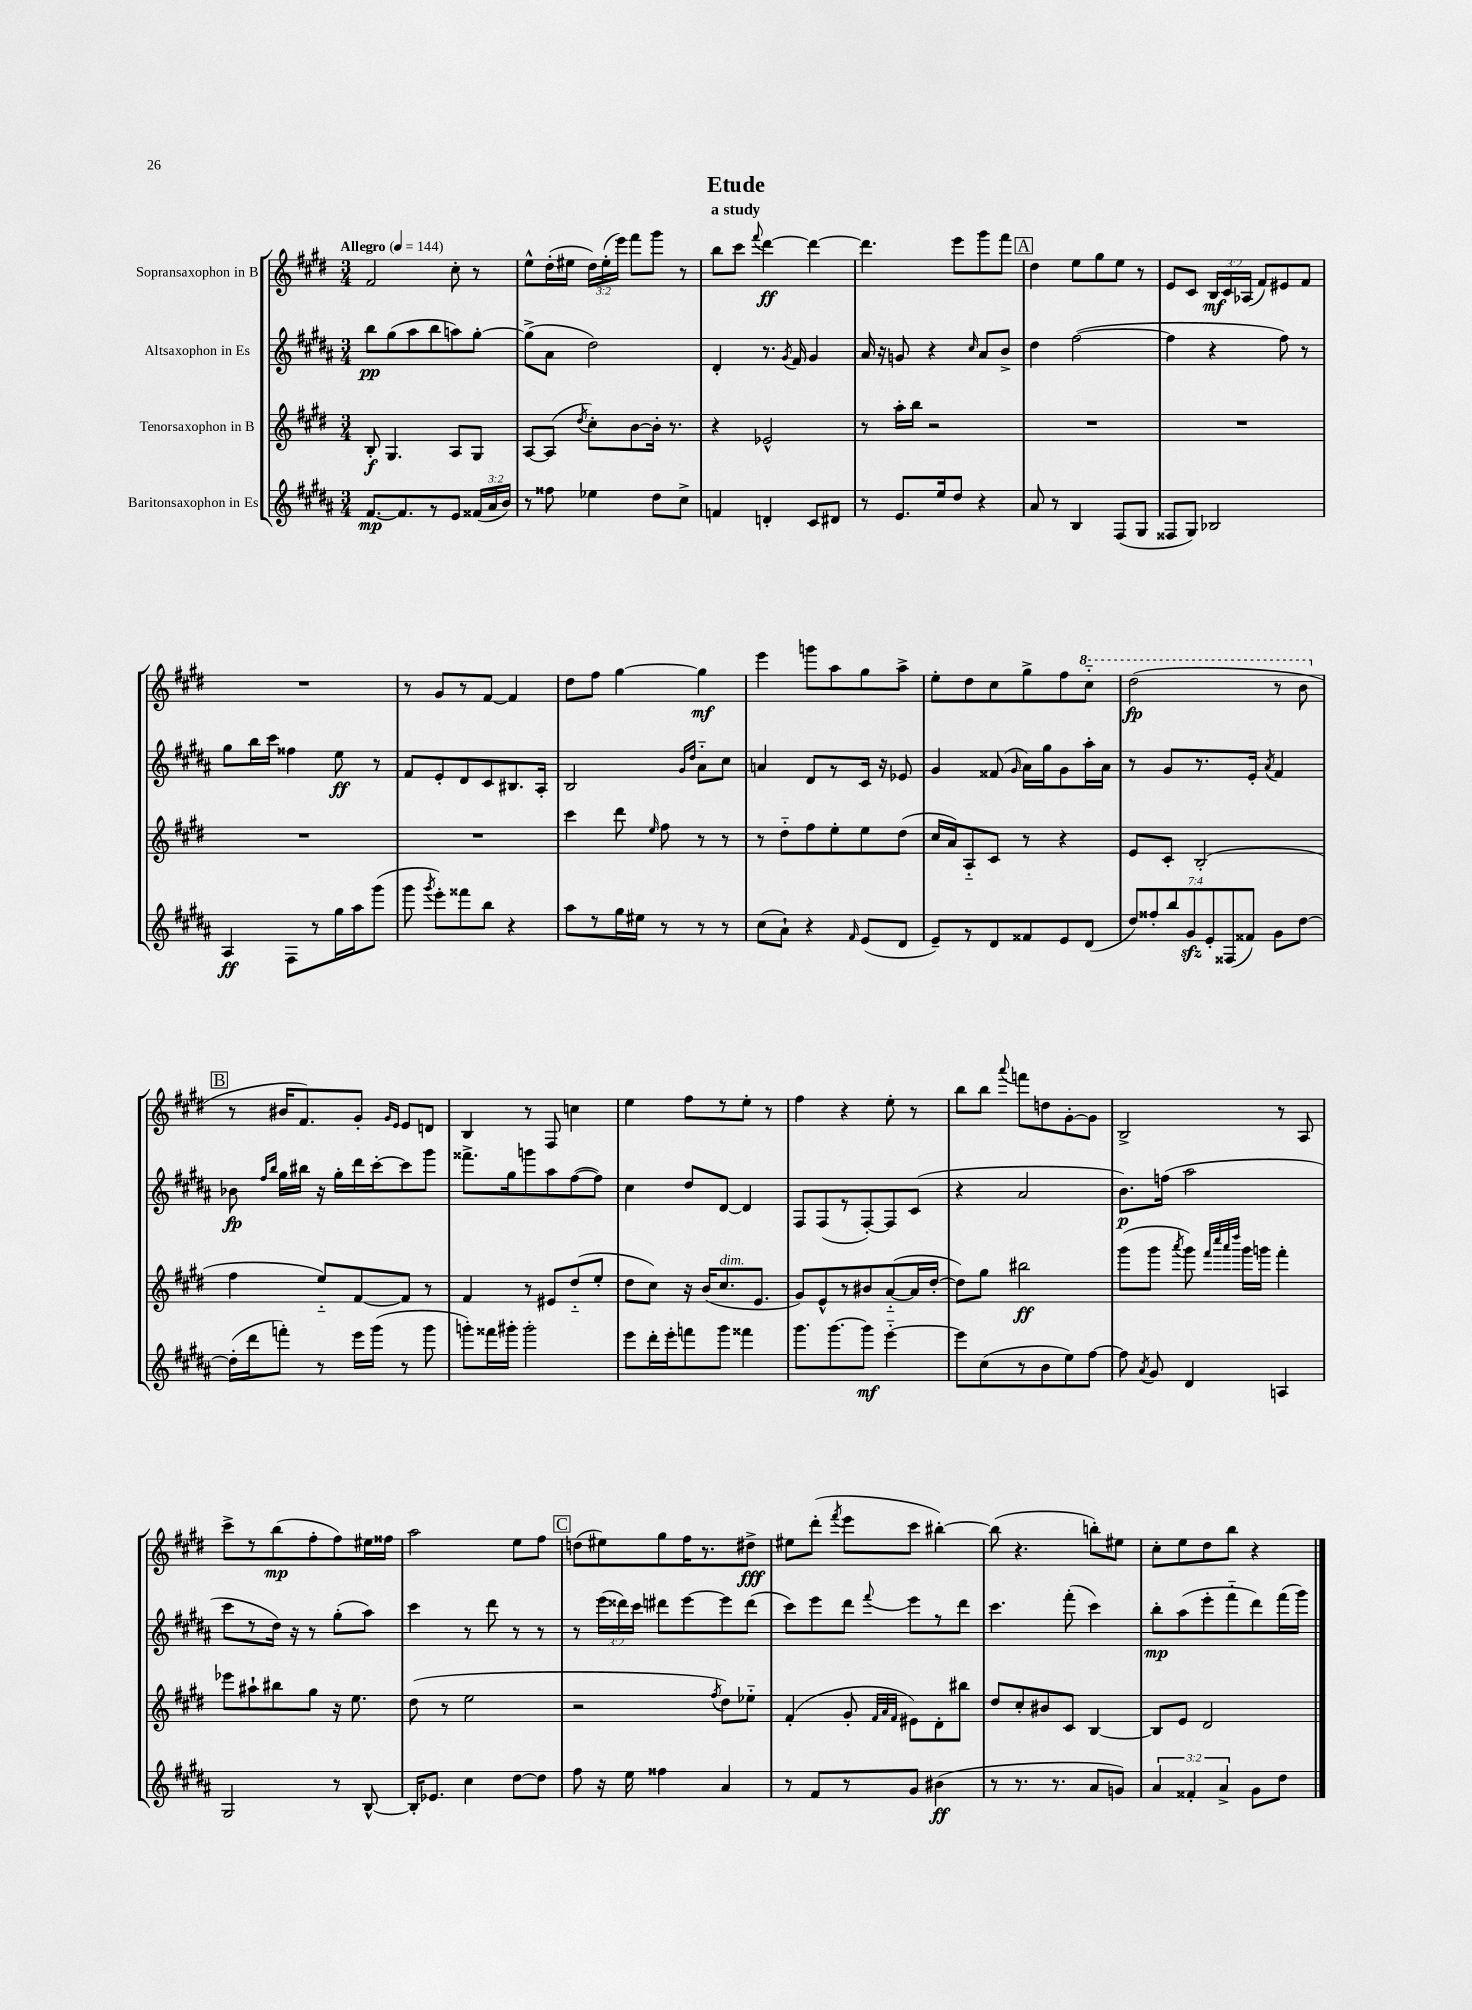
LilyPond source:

\header { title = "Etude" subtitle = "a study" }
<<
\new StaffGroup <<
\new Staff = "s0" \with { instrumentName = "Sopransaxophon in B" } {
    \clef treble \key e \major \numericTimeSignature \time 3/4 \override Staff.TupletNumber.text = #tuplet-number::calc-fraction-text \tempo "Allegro" 4 = 144
    \autoBeamOff fis'2 cis''8-. r8 |
    e''8[-^ dis''16-.( eis''16] \tuplet 3/2 { dis''16[) eis''16-.( e'''16]) } fis'''8[ gis'''8] r8 |
    b''8[ cis'''8] \appoggiatura { fis'''8 } dis'''4~\ff dis'''4~ |
    dis'''4. e'''8[ gis'''8 fis'''8] |
    \mark \markup { \box "A" } dis''4 e''8[ gis''8 e''8] r8 |
    e'8[ cis'8] \tuplet 3/2 { b16[\mf cis'16 aes16]( } fis'8[) eis'8 fis'8] |
    R2. |
    r8 gis'8[ r8 fis'8]~ fis'4 |
    dis''8[ fis''8] gis''4~ gis''4\mf |
    e'''4 g'''8[ a''8 gis''8 a''8]-> |
    e''8[-. dis''8 cis''8 gis''8-> fis''8 \ottava #1 cis'''8]-_ |
    dis'''2\fp( r8 b''8 \ottava #0 |
    \mark \markup { \box "B" } r8 bis'16[ fis'8.) gis'8]-. \grace { gis'16[ e'16] } e'8[ d'8] |
    b4 r8 fis8 c''4 |
    e''4 fis''8[ r8 e''8]-. r8 |
    fis''4 r4 e''8-. r8 |
    b''8[ b''8] \appoggiatura { a'''8 } f'''8[ d''8 gis'8~-. gis'8] |
    b2-> r8 a8 |
    cis'''8[-> r8 b''8\mp( fis''8-. fis''8) eis''16 fisis''16] |
    a''2 e''8[ fis''8] |
    \mark \markup { \box "C" } d''8[( eis''8) gis''8 fis''16 r8. dis''8]->\fff |
    eis''8[ dis'''8]-.( \acciaccatura { fis'''8 } e'''8[ cis'''8] bis''4~-.) |
    bis''8( r4. b''8[-.) eis''8] |
    cis''8[-. e''8 dis''8 b''8] r4 \bar "|." |
}
\new Staff = "s1" \with { instrumentName = "Altsaxophon in Es" } {
    \clef treble \key b \major \numericTimeSignature \time 3/4 \override Staff.TupletNumber.text = #tuplet-number::calc-fraction-text
    \autoBeamOff b''8[\pp gis''8( ais''8 b''8 a''8) gis''8]~-. |
    gis''8[->( ais'8] dis''2) |
    dis'4-. r8. \acciaccatura { gis'8 } fis'16 gis'4 |
    ais'16 r16 g'8 r4 \grace { cis''16 } ais'8[ b'8]-> |
    \mark \markup { \box "A" } dis''4 fis''2~( |
    fis''4 r4 fis''8) r8 |
    gis''8[ b''16 cis'''16] fisis''4 e''8\ff r8 |
    fis'8[ e'8-. dis'8 cis'8 bis8. ais16]-. |
    b2 \grace { gis'16[ dis''16] } ais'8[-_ cis''8] |
    a'4 dis'8[ r8 cis'16] r16 ees'8 |
    gis'4 fisis'8( \grace { gis'16 } ais'16[) gis''16 gis'8 ais''16-. ais'16] |
    r8 gis'8[ r8. e'16]-. \acciaccatura { ais'8 } fis'4 |
    \mark \markup { \box "B" } bes'8\fp \grace { fis''16[ b''16] } gis''16[ bis''16] r16 gis''16[-. dis'''16 cis'''16~-. cis'''8 gis'''8] |
    fisis'''8.[-> gis''16 g'''8 ais''8 fis''8~( fis''8]) |
    cis''4 dis''8[ dis'8]~ dis'4 |
    fis8[ fis8( r8 fis8~-.) fis8 cis'8]( |
    r4 ais'2 |
    b'8.[\p) f''16]( ais''2 |
    cis'''8[ r8 dis''16]) r16 r8 gis''8[-.( ais''8]) |
    cis'''4 r8 dis'''8 r8 r8 |
    \mark \markup { \box "C" } r8 \tuplet 3/2 { e'''16[( disis'''16) cis'''16] } dis'''8[ e'''8~ e'''8 dis'''8]( |
    cis'''8[) e'''8 dis'''8] \appoggiatura { fis'''8 } e'''8[ r8 dis'''8] |
    cis'''4. fis'''8-.( cis'''4) |
    b''8[-.\mp ais''8( e'''8-. fis'''8-_ dis'''8) fis'''16( gis'''16]) \bar "|." |
}
\new Staff = "s2" \with { instrumentName = "Tenorsaxophon in B" } {
    \clef treble \key e \major \numericTimeSignature \time 3/4
    \autoBeamOff b8-.\f gis4. a8[ gis8] |
    a8[~ a8]( \acciaccatura { dis''8 } cis''8[-.) b'8~ b'16]-. r8. |
    r4 ees'2-^ |
    r8 a''16[-. b''16] r2 |
    \mark \markup { \box "A" } R2. |
    R2. |
    R2. |
    R2. |
    cis'''4 dis'''8 \grace { e''16 } fis''8 r8 r8 |
    r8 dis''8[-_ fis''8 e''8-. e''8 dis''8]( |
    cis''16[ a'16) a8-_ cis'8] r8 r4 |
    e'8[ cis'8]-. b2-.( |
    \mark \markup { \box "B" } fis''4 e''8[-_) fis'8~ fis'8] r8 |
    fis'4 r8 eis'8[ dis''8-_( e''8]-. |
    dis''8[ cis''8]) r16 b'16[( cis''8.^\markup { \italic "dim." } e'8.] |
    gis'8[) e'8-^ r8 bis'8 a'8~-_( a'16 dis''16]~-. |
    dis''8[) gis''8] bis''2\ff |
    gis'''8[( gis'''8] \acciaccatura { a'''8 } gis'''8) \grace { fis'''32[ cis''''32 a'''32 dis''''32] } gis'''16[ g'''16] fis'''4-. |
    ees'''8[ ais''8-! bis''8 gis''8] r16 e''8. |
    dis''8( r8 e''2 |
    \mark \markup { \box "C" } r2 \acciaccatura { fis''8 } dis''8[) ees''8]-_ |
    fis'4-.( gis'8-. \grace { fis'32[ a'32 fis'32] } eis'8[) dis'8-. bis''8] |
    dis''8[ cis''8-. bis'8 cis'8] b4~ |
    b8[ e'8] dis'2 \bar "|." |
}
\new Staff = "s3" \with { instrumentName = "Baritonsaxophon in Es" } {
    \clef treble \key b \major \numericTimeSignature \time 3/4 \override Staff.TupletNumber.text = #tuplet-number::calc-fraction-text
    \autoBeamOff fis'8.[~\mp fis'8. r8 e'8] \tuplet 3/2 { fisis'16[( ais'16 b'16]) } |
    r8 fisis''8 ees''4 dis''8[ cis''8]-> |
    f'4 d'4-. cis'8[ dis'8] |
    r8 e'8.[ e''16 dis''8] r4 |
    \mark \markup { \box "A" } ais'8 r8 b4 fis8[( gis8] |
    fisis8[ gis8]) bes2 |
    ais4\ff fis8[ r8 gis''16 ais''16 gis'''8]( |
    gis'''8 \acciaccatura { gis'''8 } e'''8[-.) fisis'''8 b''8] r4 |
    ais''8[ r8 gis''16 eis''16] r8 r8 r8 |
    cis''8[( ais'8]-!) r4 \grace { fis'16 } e'8[( dis'8] |
    e'8[--) r8 dis'8 fisis'8 e'8 dis'8]( |
    \tuplet 7/4 { dis''8[) fisis''8-. b''8 gis'8\sfz e'8-. fisis8( fisis'8]) } gis'8[ dis''8]~ |
    \mark \markup { \box "B" } dis''16[-.( dis'''16 f'''8]-.) r8 e'''16[ gis'''16]( r8 gis'''8 |
    g'''8[-.) fisis'''16 gis'''16]-. gis'''2-. |
    e'''8[ dis'''16-. e'''16-. f'''8 gis'''8] fisis'''4 |
    gis'''8.[ gis'''8.~ gis'''8]\mf e'''4~-_ |
    e'''8[ cis''8( r8 b'8 e''8) fis''8]~ |
    fis''8 \acciaccatura { ais'8 } gis'8 dis'4 a4 |
    gis2 r8 b8~-^ |
    b16[-. ees'8.] cis''4 dis''8[~ dis''8] |
    \mark \markup { \box "C" } fis''8 r16 e''16 fisis''4 ais'4 |
    r8 fis'8[ r8 gis'8] bis'4\ff( |
    r8 r8. r8. ais'8[ g'8]) |
    \tuplet 3/2 { ais'4 fisis'4-. ais'4-> } gis'8[ dis''8] \bar "|." |
}
>>
>>
\layout { \context { \Score \remove "Bar_number_engraver" } }
